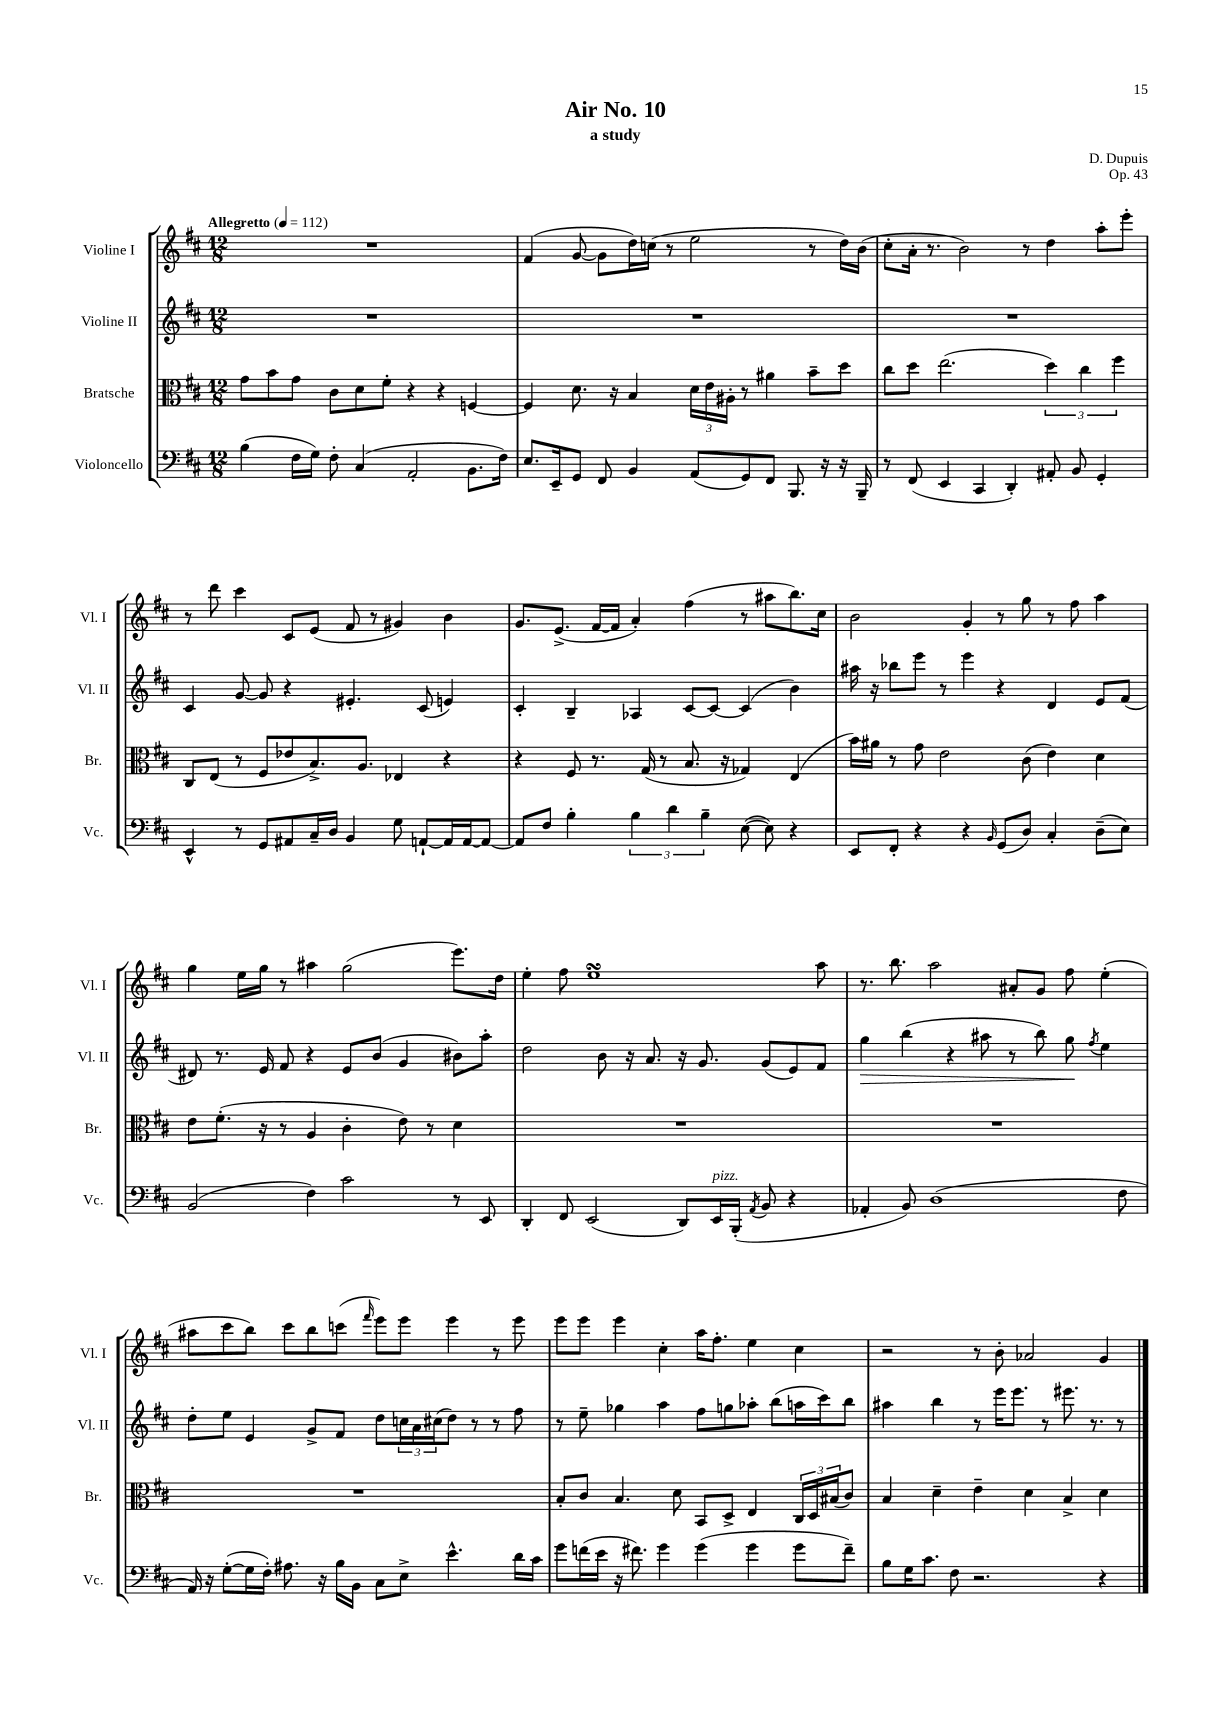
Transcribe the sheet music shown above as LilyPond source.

\header { title = "Air No. 10" composer = "D. Dupuis" subtitle = "a study" opus = "Op. 43" }
<<
\new StaffGroup <<
\new Staff = "s0" \with { instrumentName = "Violine I" shortInstrumentName = "Vl. I" } {
    \clef treble \key d \major \numericTimeSignature \time 12/8 \tempo "Allegretto" 4 = 112
    R1. |
    fis'4( g'8~ g'8 d''16) c''16( r8 e''2 r8 d''16) b'16( |
    cis''8-. a'16-. r8. b'2) r8 d''4 a''8-. e'''8-. |
    r8 d'''8 cis'''4 cis'8 e'8( fis'8 r8 gis'4) b'4 |
    g'8. e'8.->( fis'16~ fis'16 a'4-.) fis''4( r8 ais''8 b''8.) cis''16 |
    b'2 g'4-. r8 g''8 r8 fis''8 a''4 |
    g''4 e''16 g''16 r8 ais''4 g''2( e'''8.) d''16 |
    e''4-. fis''8 e''1\turn a''8 |
    r8. b''8. a''2 ais'8-. g'8 fis''8 e''4-.( |
    ais''8 cis'''8 b''8) cis'''8 b''8 c'''8( \grace { fis'''16 } e'''8) e'''8 e'''4 r8 e'''8 |
    e'''8 e'''8 e'''4 cis''4-. a''16 fis''8.-. e''4 cis''4 |
    r2 r8 b'8-. aes'2 g'4 \bar "|." |
}
\new Staff = "s1" \with { instrumentName = "Violine II" shortInstrumentName = "Vl. II" } {
    \clef treble \key d \major \numericTimeSignature \time 12/8
    R1. |
    R1. |
    R1. |
    cis'4 g'8~ g'8 r4 eis'4.-. cis'8( e'4) |
    cis'4-. b4-- aes4 cis'8~ cis'8~ cis'4( b'4) |
    ais''16 r16 bes''8 e'''8 r8 e'''4 r4 d'4 e'8 fis'8( |
    dis'8) r8. e'16 fis'8 r4 e'8 b'8( g'4 bis'8) a''8-. |
    d''2 b'8 r16 a'8. r16 g'8. g'8( e'8) fis'8 |
    g''4\> b''4( r4 ais''8 r8 b''8) g''8\! \acciaccatura { fis''8 } e''4 |
    d''8-. e''8 e'4 g'8-> fis'8 d''8 \tuplet 3/2 { c''16 a'16 cis''16( } d''8) r8 r8 fis''8 |
    r8 e''8-- ges''4 a''4 fis''8 g''8 aes''8-. b''8( a''16 cis'''16) b''8 |
    ais''4 b''4 r8 e'''16 e'''8. r8 eis'''8. r8. r8 \bar "|." |
}
\new Staff = "s2" \with { instrumentName = "Bratsche" shortInstrumentName = "Br." } {
    \clef alto \key d \major \numericTimeSignature \time 12/8
    g'8 b'8 g'8 cis'8 d'8 fis'8-. r4 r4 f4~ |
    f4 d'8. r16 b4 \tuplet 3/2 { d'16 e'16 ais16-. } r8 ais'4 b'8-- d''8 |
    cis''8 d''8 e''2.( \tuplet 3/2 { d''4) cis''4 fis''4 } |
    cis8 e8( r8 fis8 ees'8 b8.->) a8. ees4 r4 |
    r4 fis8 r8. g16( r8 b8. r16 ges4) e4( |
    b'16) ais'16 r8 g'8 e'2 cis'8( e'4) d'4 |
    e'8 fis'8.-.( r16 r8 a4 cis'4-. e'8) r8 d'4 |
    R1. |
    R1. |
    R1. |
    b8-. cis'8 b4. d'8 b,8 d8-> e4 \tuplet 3/2 { cis16 d16 bis16( } cis'8) |
    b4 d'4-- e'4-- d'4 b4-> d'4 \bar "|." |
}
\new Staff = "s3" \with { instrumentName = "Violoncello" shortInstrumentName = "Vc." } {
    \clef bass \key d \major \numericTimeSignature \time 12/8
    b4( fis16 g16) fis8-. cis4( a,2-. b,8. fis16) |
    e8. e,16-- g,8 fis,8 b,4 a,8( g,8) fis,8 b,,8. r16 r16 b,,16-- |
    r8 fis,8( e,4 cis,4 d,4-.) ais,8-. b,8 g,4-. |
    e,4-^ r8 g,8 ais,8 cis16-- d16 b,4 g8 a,8~-! a,16 a,16~ a,8~ |
    a,8 fis8 b4-. \tuplet 3/2 { b4 d'4 b4-- } e8~( e8) r4 |
    e,8 fis,8-. r4 r4 \grace { b,16 } g,8( d8) cis4-. d8--( e8) |
    b,2( fis4) cis'2 r8 e,8 |
    d,4-. fis,8 e,2( d,8) e,16^\markup { \italic "pizz." } b,,16-.( \acciaccatura { a,8 } b,8 r4 |
    aes,4-. b,8) d1( fis8 |
    a,16) r16 g8~-.( g16 fis16-.) ais8. r16 b16 b,16 cis8 e8-> e'4.-^ d'16 cis'16 |
    g'8 f'16( e'16 r16 fis'8.) g'4 g'4( g'4 g'8 fis'8--) |
    b8 g16 cis'8. fis8 r2. r4 \bar "|." |
}
>>
>>
\layout { \context { \Score \remove "Bar_number_engraver" } }
